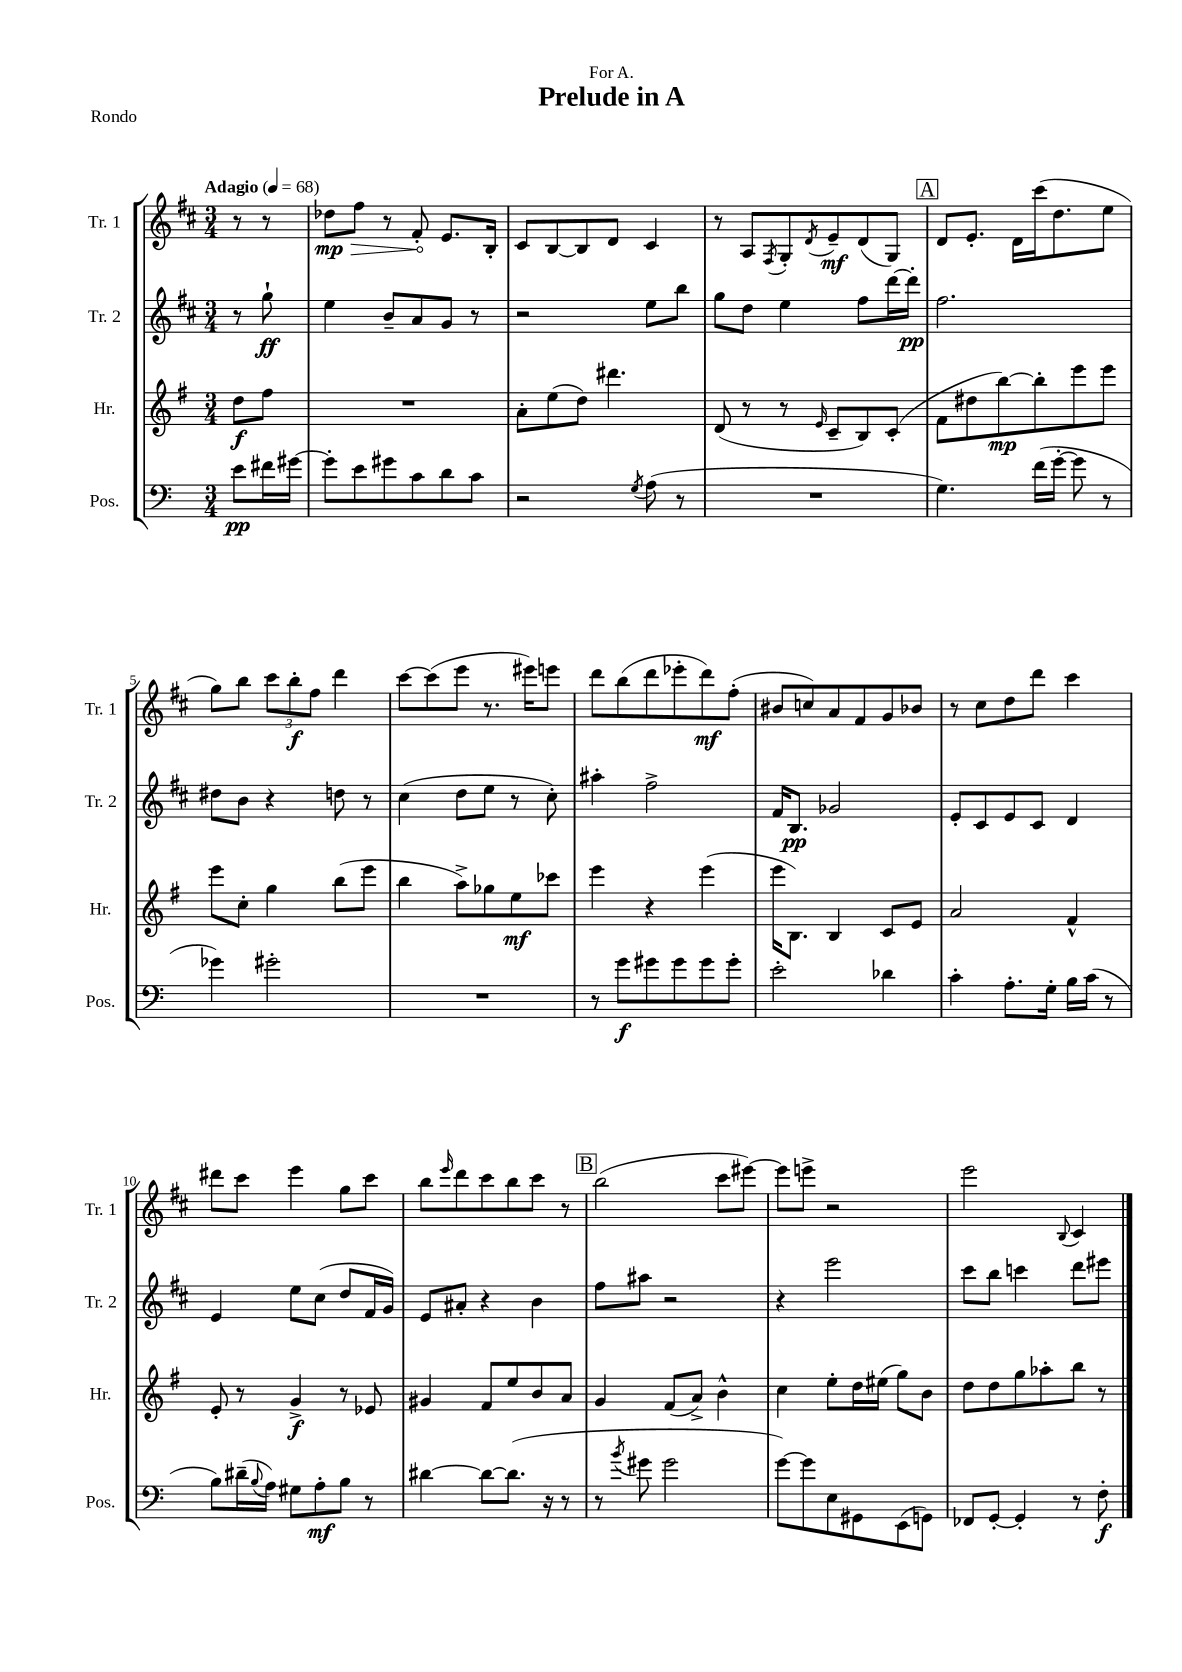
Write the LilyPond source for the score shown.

\header { title = "Prelude in A" dedication = "For A." piece = "Rondo" }
<<
\new StaffGroup <<
\new Staff = "s0" \with { instrumentName = "Tr. 1" shortInstrumentName = "Tr. 1" } {
    \clef treble \key d \major \numericTimeSignature \time 3/4 \partial 4 \tempo "Adagio" 4 = 68
    r8 r8 |
    \once \override Hairpin.circled-tip = ##t des''8\mp\> fis''8 r8 fis'8-.\! e'8. b16-. |
    cis'8 b8~ b8 d'8 cis'4 |
    r8 a8 \acciaccatura { fis8 } g8-. \acciaccatura { d'8 } e'8--\mf d'8( g8) |
    \mark \markup { \box "A" } d'8 e'8.-. d'16 cis'''16( d''8. e''8 |
    g''8) b''8 \tuplet 3/2 { cis'''8 b''8-.\f fis''8 } d'''4 |
    cis'''8~ cis'''8( e'''8 r8. eis'''16) e'''8 |
    d'''8 b''8( d'''8 ees'''8-. d'''8\mf) fis''8-.( |
    bis'8 c''8) a'8 fis'8 g'8 bes'8 |
    r8 cis''8 d''8 d'''8 cis'''4 |
    dis'''8 cis'''8 e'''4 g''8 cis'''8 |
    b''8 \grace { e'''16 } d'''8 cis'''8 b''8 cis'''8 r8 |
    \mark \markup { \box "B" } b''2( cis'''8 eis'''8~) |
    eis'''8 e'''8-> r2 |
    e'''2 \appoggiatura { b8 } cis'4 \bar "|." |
}
\new Staff = "s1" \with { instrumentName = "Tr. 2" shortInstrumentName = "Tr. 2" } {
    \clef treble \key d \major \numericTimeSignature \time 3/4 \partial 4
    r8 g''8-!\ff |
    e''4 b'8-- a'8 g'8 r8 |
    r2 e''8 b''8 |
    g''8 d''8 e''4 fis''8 d'''16~ d'''16-.\pp |
    \mark \markup { \box "A" } fis''2. |
    dis''8 b'8 r4 d''8 r8 |
    cis''4( d''8 e''8 r8 cis''8-.) |
    ais''4-. fis''2-> |
    fis'16 b8.\pp ges'2 |
    e'8-. cis'8 e'8 cis'8 d'4 |
    e'4 e''8 cis''8( d''8 fis'16 g'16) |
    e'8 ais'8-. r4 b'4 |
    \mark \markup { \box "B" } fis''8 ais''8 r2 |
    r4 e'''2 |
    cis'''8 b''8 c'''4 d'''8 eis'''8 \bar "|." |
}
\new Staff = "s2" \with { instrumentName = "Hr." shortInstrumentName = "Hr." } {
    \clef treble \key g \major \numericTimeSignature \time 3/4 \partial 4
    d''8\f fis''8 |
    R2. |
    a'8-. e''8( d''8) dis'''4. |
    d'8( r8 r8 \grace { e'16 } c'8-- b8) c'8-.( |
    \mark \markup { \box "A" } fis'8 dis''8 b''8~\mp) b''8-. e'''8 e'''8 |
    e'''8 c''8-. g''4 b''8( e'''8 |
    b''4 a''8->) ges''8 e''8\mf ces'''8 |
    e'''4 r4 e'''4( |
    e'''16 b8.) b4 c'8 e'8 |
    a'2 fis'4-^ |
    e'8-. r8 g'4->\f r8 ees'8 |
    gis'4 fis'8 e''8 b'8 a'8 |
    \mark \markup { \box "B" } g'4 fis'8( a'8->) b'4-^ |
    c''4 e''8-. d''16 eis''16( g''8) b'8 |
    d''8 d''8 g''8 aes''8-. b''8 r8 \bar "|." |
}
\new Staff = "s3" \with { instrumentName = "Pos." shortInstrumentName = "Pos." } {
    \clef bass \key c \major \numericTimeSignature \time 3/4 \partial 4
    e'8\pp fis'16 gis'16~ |
    gis'8-. e'8 gis'8 c'8 d'8 c'8 |
    r2 \acciaccatura { g8 } a8( r8 |
    R2. |
    \mark \markup { \box "A" } g4.) f'16( g'16~-. g'8 r8 |
    ges'4) gis'2-. |
    R2. |
    r8 g'8\f gis'8 gis'8 gis'8 gis'8-. |
    e'2-. des'4 |
    c'4-. a8.-. g16-. b16 c'16( r8 |
    b8) dis'16--( \appoggiatura { b8 } a16) gis8 a8-.\mf b8 r8 |
    dis'4~ dis'8~ dis'8.( r16 r8 |
    \mark \markup { \box "B" } r8 \acciaccatura { b'8 } gis'8 gis'2 |
    g'8~) g'8 e8 gis,8 e,8( g,8) |
    fes,8 g,8~-. g,4-. r8 f8-.\f \bar "|." |
}
>>
>>
